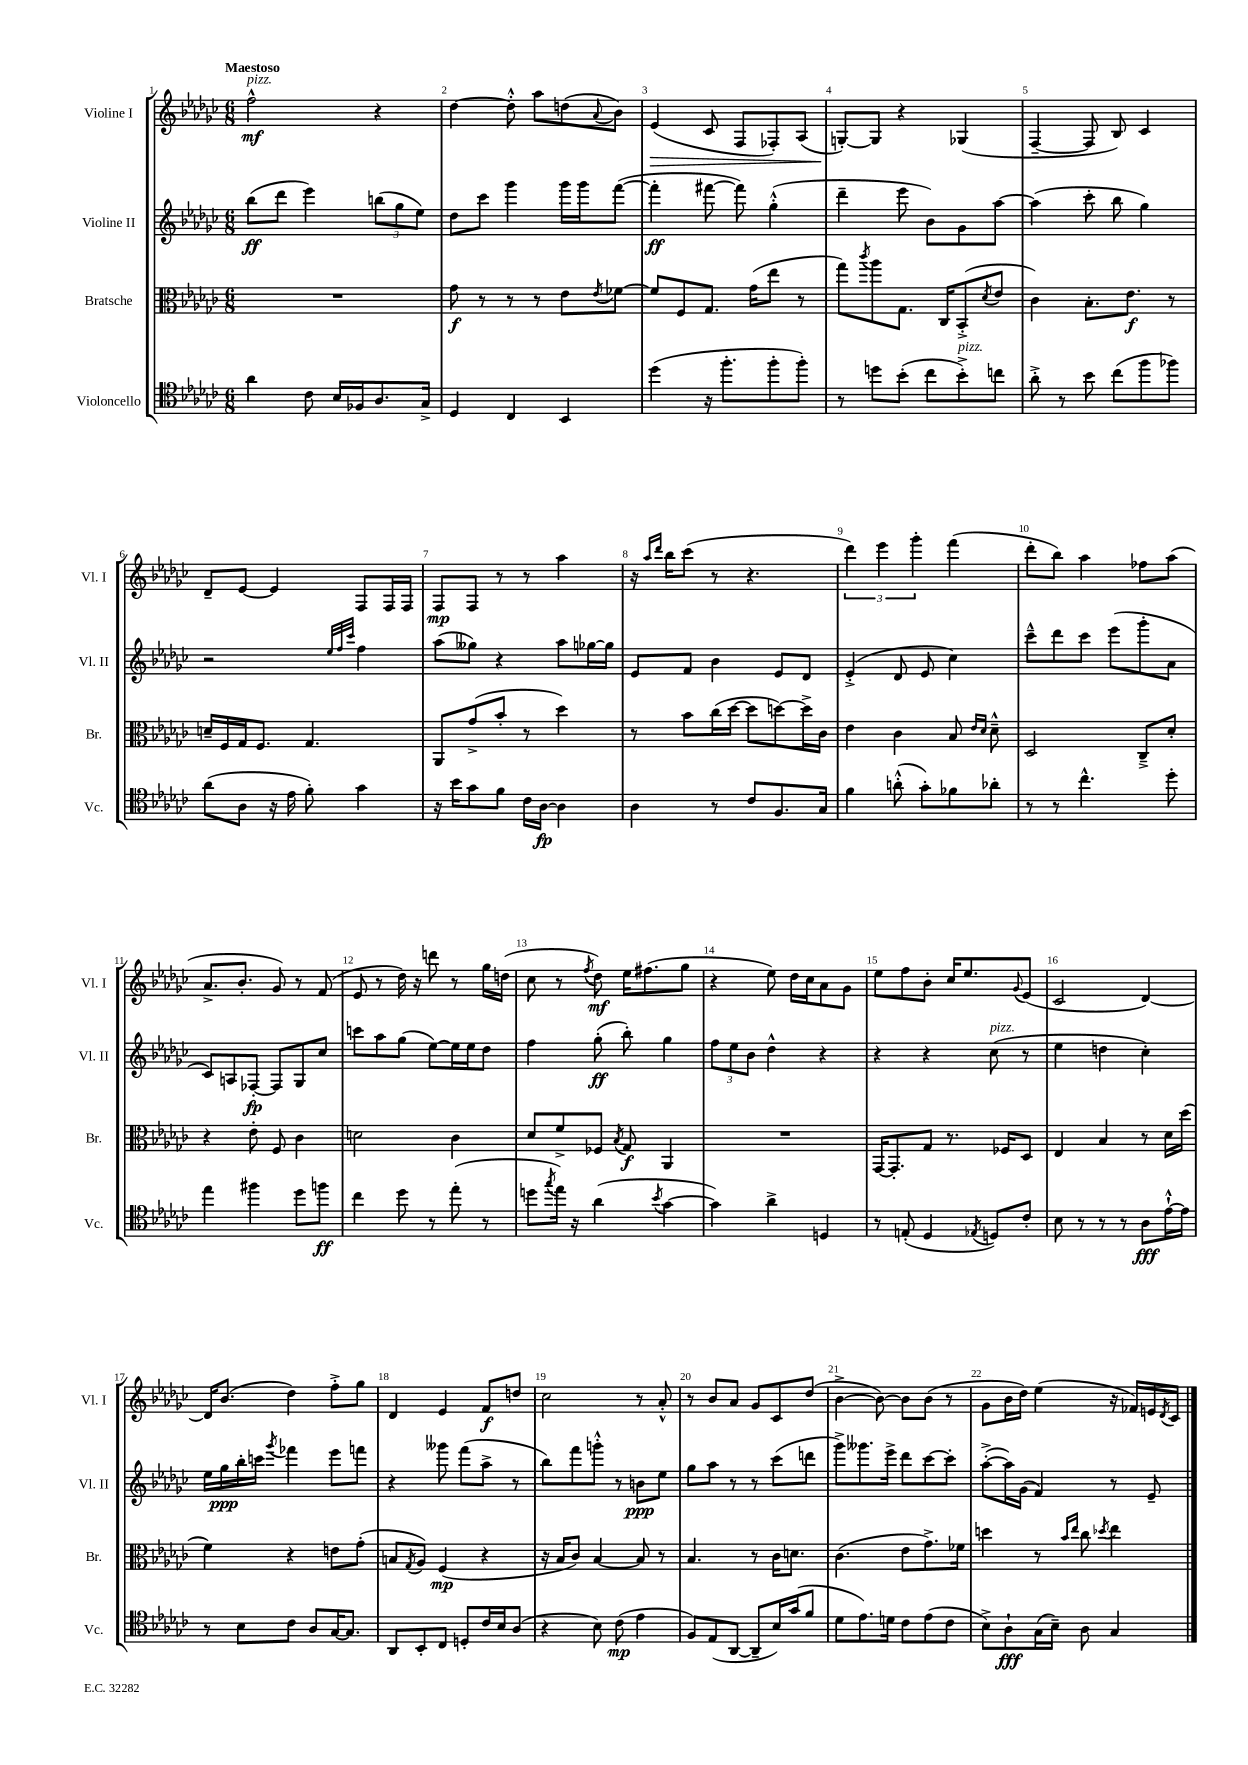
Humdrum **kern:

**kern	**dynam	**kern	**dynam	**kern	**dynam	**kern	**dynam
*part4	*part4	*part3	*part3	*part2	*part2	*part1	*part1
*staff4	*staff4	*staff3	*staff3	*staff2	*staff2	*staff1	*staff1
*I"Violoncello	*	*I"Bratsche	*	*I"Violine II	*	*I"Violine I	*
*I'Vc.	*	*I'Br.	*	*I'Vl. II	*	*I'Vl. I	*
*clefC4	*	*clefC3	*	*clefG2	*	*clefG2	*
*k[b-e-a-d-g-c-]	*	*k[b-e-a-d-g-c-]	*	*k[b-e-a-d-g-c-]	*	*k[b-e-a-d-g-c-]	*
*M6/8	*	*M6/8	*	*M6/8	*	*M6/8	*
=1	=1	=1	=1	=1	=1	=1	=1
!	!	!	!	!	!	!LO:TX:a:B:t=Maestoso	!
!	!	!	!	!	!	!LO:TX:a:i:t=pizz.	!
4a-\	.	2.r	.	(8bb-\L	ff	2ff^^\	mf
.	.	.	.	8ddd-\J	.	.	.
8c-\	.	.	.	4eee-\)	.	.	.
16B-/LL	.	.	.	.	.	.	.
16F-X/J	.	.	.	.	.	.	.
8.A-/	.	.	.	(12bbn\L	.	4r	.
.	.	.	.	12gg-\	.	.	.
.	.	.	.	12ee-\J)	.	.	.
16G-^/Jk	.	.	.	.	.	.	.
=2	=2	=2	=2	=2	=2	=2	=2
4D-/	.	8g-\	f	8dd-\L	.	[4dd-\	.
.	.	8r	.	8ccc-\J	.	.	.
4C-/	.	8r	.	4ggg-\	.	8dd-'^^\]	.
.	.	8r	.	.	.	8aa-\L	.
4BB-/	.	8e-\L	.	16ggg-\LL	.	(8ddn\	.
.	.	.	.	16ggg-\J	.	.	.
.	.	8qe-/	.	.	.	8qqa-/	.
.	.	[8f-X\J	.	([8fff\J	.	8b-\J)	.
=3	=3	=3	=3	=3	=3	=3	=3
!	!	!	!	!	!	!	!LO:HP:b
(4dd-\	.	8f-/L]	.	4fff'\]	ff	(4e-/	>
.	.	8F/	.	.	.	.	.
16r	.	8.G-/J	.	[8fff#X\	.	8c-/	.
8.ff'\L	.	.	.	.	.	.	.
.	.	.	.	8fff#\])	.	8F/L	.
.	.	(16g-\KL	.	.	.	.	.
8ff'\	.	8ee-\J	.	(4gg-'^^\	.	8F-X'/)	.
8ff'\J)	.	8r	.	.	.	(8A-/J	.
=4	=4	=4	=4	=4	=4	=4	=4
8r	.	8gg-\L)	.	4ddd-~\	.	[8Gn'/L)	.
.	.	8qccc-/	.	.	.	.	.
8ddn\L	.	8aa-\	.	.	.	8G/J]	]
(8b-'\J	.	8.G-\J	.	8eee-\	.	4r	.
8cc-\L	.	.	.	8b-\L)	.	.	.
.	.	16C-/KL	.	.	.	.	.
!LO:TX:a:i:t=pizz.	!	!	!	!	!	!	!
8b-'^\)	.	(8BB-'^/	.	8g-\	.	(4G-X/	.
.	.	8qd-/	.	.	.	.	.
8ccn\J	.	8e-/J	.	[8aa-\J	.	.	.
=5	=5	=5	=5	=5	=5	=5	=5
8a-'^\	.	4c-\)	.	(4aa-\]	.	[4F~/	.
8r	.	.	.	.	.	.	.
8b-\	.	8.B-'\L	.	8ccc-'\	.	8F/]	.
(8cc-\L	.	.	.	8bb-\	.	8B-/)	.
.	.	8.e-\J	f	.	.	.	.
8ff\	.	.	.	4gg-\)	.	4c-/	.
8ff-X\J)	.	8r	.	.	.	.	.
!!LO:LB:g=z
=6	=6	=6	=6	=6	=6	=6	=6
(8a-\L	.	16dn~/LL	.	2r	.	8d-~/L	.
.	.	16F/	.	.	.	.	.
8A-\J	.	16G-/J	.	.	.	[8e-/J	.
.	.	8.F/J	.	.	.	.	.
16r	.	.	.	.	.	4e-/]	.
16e-\	.	.	.	.	.	.	.
8f'\)	.	4.G-/	.	.	.	.	.
.	.	.	.	32qqee-/LLL	.	.	.
.	.	.	.	32qqff/	.	.	.
.	.	.	.	32qqccc-/JJJ	.	.	.
4g-\	.	.	.	4ff\	.	8F/L	.
.	.	.	.	.	.	16F/L	.
.	.	.	.	.	.	16F/JJ	.
=7	=7	=7	=7	=7	=7	=7	=7
16r	.	8AA-/L	.	(8aa-\L	.	8F/L	mp
16b-\KL	.	.	.	.	.	.	.
8g-\	.	(8g-^/	.	8gg--X\J)	.	8F/J	.
8f\J	.	8b-'/J	.	4r	.	8r	.
16c-\LL	.	8r	.	.	.	8r	.
[16A-\JJ	fp	.	.	.	.	.	.
4A-\]	.	4dd-\)	.	8aa-\L	.	4aa-\	.
.	.	.	.	[16gg-X\L	.	.	.
.	.	.	.	16gg-\JJ]	.	.	.
=8	=8	=8	=8	=8	=8	=8	=8
4A-\	.	8r	.	8e-/L	.	16r	.
.	.	.	.	.	.	16qqaa-/LL	.
.	.	.	.	.	.	16qqddd-/JJ	.
.	.	.	.	.	.	16bb-\KL	.
.	.	8b-\L	.	8f/J	.	(8ccc-\J	.
8r	.	(16cc-\L	.	4b-\	.	8r	.
.	.	[16dd-\JJ	.	.	.	.	.
8c-/L	.	8dd-\L]	.	.	.	4.r	.
8.F/	.	[8ddn\)	.	8e-/L	.	.	.
.	.	16dd^\L]	.	8d-/J	.	.	.
16G-/Jk	.	16c-\JJ	.	.	.	.	.
=9	=9	=9	=9	=9	=9	=9	=9
4f\	.	4e-\	.	(4e-'^/	.	6ddd-\)	.
.	.	.	.	.	.	6eee-\	.
(8an'^^\	.	4c-\	.	8d-/	.	.	.
.	.	.	.	.	.	6ggg-'\	.
8g-'\L)	.	.	.	8e-/	.	.	.
8f-X\	.	8B-/	.	4cc-\)	.	(4fff\	.
.	.	16qqe-/LL	.	.	.	.	.
.	.	16qqd-/JJ	.	.	.	.	.
8a-X'\J	.	8d-~^^\	.	.	.	.	.
=10	=10	=10	=10	=10	=10	=10	=10
8r	.	2D-/	.	8ccc-~^^\L	.	8ddd-'\L	.
8r	.	.	.	8ddd-\	.	8bb-\J)	.
4.cc-^^\	.	.	.	8ccc-\J	.	4aa-\	.
.	.	.	.	(8eee-\L	.	.	.
.	.	8C-~^/L	.	8ggg-'\	.	8ff-X\L	.
8dd-'\	.	8d-'/J	.	8a-\J	.	(8aa-\J	.
!!LO:LB:g=z
=11	=11	=11	=11	=11	=11	=11	=11
4ee-\	.	4r	.	8c-/L)	.	8.a-^/L	.
.	.	.	.	8An/	.	.	.
.	.	.	.	.	.	8.b-'/J	.
4ff#X\	.	8e-'\	.	[8F-X'/J	fp	.	.
.	.	8F/	.	8F-/L]	.	8g-/)	.
8dd-\L	.	4c-\	.	8G-/	.	8r	.
8ffn\J	ff	.	.	8cc-/J	.	(8f/	.
=12	=12	=12	=12	=12	=12	=12	=12
4cc-\	.	2dn\	.	8cccn\L	.	8e-/	.
.	.	.	.	8aa-\	.	8r	.
8dd-\	.	.	.	(8gg-\J	.	16dd-\)	.
.	.	.	.	.	.	16r	.
8r	.	.	.	[8ee-\L)	.	8dddn\	.
(8ee-'\	.	4c-\	.	16ee-\L]	.	8r	.
.	.	.	.	16ee-\J	.	.	.
8r	.	.	.	8dd-\J	.	16gg-\LL	.
.	.	.	.	.	.	(16ddn\JJ	.
=13	=13	=13	=13	=13	=13	=13	=13
8ddn\L	.	8d-/L	.	4ff\	.	8cc-\	.
8qgg-/	.	.	.	.	.	.	.
16ee-\Jk)	.	8f^/	.	.	.	8r	.
16r	.	.	.	.	.	.	.
.	.	.	.	.	.	8qff/	.
(4a-\	.	8F-X/J	.	(8gg-'\	ff	8dd-\)	mf
.	.	8qB-/	.	.	.	.	.
.	.	8G-/	f	8bb-'\)	.	16ee-\KL	.
.	.	.	.	.	.	(8.ff#X\	.
8qb-/	.	.	.	.	.	.	.
[4g-\	.	4AA-/	.	4gg-\	.	.	.
.	.	.	.	.	.	8gg-\J	.
=14	=14	=14	=14	=14	=14	=14	=14
4g-\])	.	2.r	.	12ff\L	.	4r	.
.	.	.	.	12ee-\	.	.	.
.	.	.	.	12b-\J	.	.	.
4a-^\	.	.	.	4dd-^^\	.	8ee-\)	.
.	.	.	.	.	.	16dd-\LL	.
.	.	.	.	.	.	16cc-\J	.
4Dn/	.	.	.	4r	.	8a-\	.
.	.	.	.	.	.	8g-\J	.
=15	=15	=15	=15	=15	=15	=15	=15
8r	.	[16GG-/KL	.	4r	.	8ee-\L	.
.	.	8.GG-'/]	.	.	.	.	.
(8En'/	.	.	.	.	.	8ff\	.
4D-/	.	8G-/J	.	4r	.	8b-'\J	.
.	.	8.r	.	.	.	16cc-/KL	.
.	.	.	.	.	.	8.ee-/	.
8qE-X/	.	.	.	.	.	.	.
!	!	!	!	!LO:TX:a:i:t=pizz.	!	!	!
8Dn/L)	.	.	.	(8cc-\	.	.	.
.	.	16F-X/KL	.	.	.	.	.
.	.	.	.	.	.	8qqg-/	.
8c-'/J	.	8D-/J	.	8r	.	(8e-/J	.
=16	=16	=16	=16	=16	=16	=16	=16
8B-\	.	4E-/	.	4ee-\	.	2c-/	.
8r	.	.	.	.	.	.	.
8r	.	4B-/	.	4ddn\	.	.	.
8r	.	.	.	.	.	.	.
8A-\L	fff	8r	.	4cc-'\)	.	[4d-/)	.
[16e-`^^\L	.	16d-\LL	.	.	.	.	.
16e-\JJ]	.	(16dd-\JJ	.	.	.	.	.
!!LO:LB:g=z
=17	=17	=17	=17	=17	=17	=17	=17
8r	.	4f\)	.	16ee-\LL	.	16d-/KL]	.
.	.	.	.	16gg-\	ppp	(8.b-/J	.
8B-\L	.	.	.	16bb-'\	.	.	.
.	.	.	.	16cccn\JJ	.	.	.
.	.	.	.	8qggg-/	.	.	.
8c-\J	.	4r	.	4fff-X\	.	4dd-\)	.
8A-/L	.	.	.	.	.	.	.
[16G-/K	.	8en\L	.	8eee-\L	.	8ff'^\L	.
8.G-/J]	.	.	.	.	.	.	.
.	.	(8g-'\J	.	8fffn\J	.	8gg-\J	.
=18	=18	=18	=18	=18	=18	=18	=18
8AA-/L	.	8Bn/L	.	4r	.	4d-/	.
.	.	8qG-/	.	.	.	.	.
8BB-'/	.	8A-/J)	.	.	.	.	.
8C-/J	.	(4F/	mp	8ggg--X\	.	4e-/	.
8Dn'/L	.	.	.	(8fff\L	.	.	.
16c-/L	.	4r	.	8aa-^\J	.	8f/L	f
16B-/J	.	.	.	.	.	.	.
(8A-/J	.	.	.	8r	.	8ddn/J	.
=19	=19	=19	=19	=19	=19	=19	=19
4r	.	16r	.	8bb-\L)	.	2cc-\	.
.	.	16B-/KL	.	.	.	.	.
.	.	8c-/J)	.	8fff\	.	.	.
8B-\)	.	[4B-/	.	8gggn'^^\J	.	.	.
(8c-\	mp	.	.	8r	.	.	.
4e-\	.	8B-/]	.	8bn\L	ppp	8r	.
.	.	8r	.	8ee-\J	.	8a-'^^/	.
=20	=20	=20	=20	=20	=20	=20	=20
8F/L)	.	4.B-/	.	8gg-\L	.	8r	.
(8E-/	.	.	.	8aa-\J	.	8b-/L	.
[8AA-/J	.	.	.	8r	.	8a-/J	.
8AA-~/L]	.	8r	.	8r	.	8g-/L	.
16B-/L)	.	16c-\KL	.	(8ccc-\L	.	8c-/	.
(16g-/J	.	8.dn\J	.	.	.	.	.
8f/J	.	.	.	8dddn\J	.	(8dd-/J	.
=21	=21	=21	=21	=21	=21	=21	=21
8d-\L	.	(4.c-\	.	8ggg-^\L)	.	[4b-^\	.
8.e-\)	.	.	.	8.ggg--X\	.	.	.
.	.	.	.	.	.	8b-\_)	.
16dn\Jk	.	.	.	16eee-^\Jk	.	.	.
8c-\L	.	8e-\L	.	8ddd-\L	.	8b-\L]	.
(8e-\	.	8.g-^\)	.	[8ccc-\	.	(8b-\J	.
8c-\J	.	.	.	8ccc-'\J]	.	8r	.
.	.	16f-X\Jk	.	.	.	.	.
=22	=22	=22	=22	=22	=22	=22	=22
8B-^\L)	.	4ddn\	.	([8aa-'^\L	.	8g-\L	.
8A-`\	fff	.	.	16aa-\L])	.	16b-\L	.
.	.	.	.	(16g-\JJ	.	16dd-\JJ)	.
(16G-\L	.	8r	.	4f/)	.	(4ee-\	.
16B-~\JJ)	.	.	.	.	.	.	.
.	.	16qqb-/LL	.	.	.	.	.
.	.	16qqee-/JJ	.	.	.	.	.
8A-\	.	8cc-\	.	.	.	.	.
.	.	8qdd-X/	.	.	.	.	.
4G-/	.	4ee-\	.	8r	.	16r	.
.	.	.	.	.	.	16f-X/LL)	.
.	.	.	.	8e-~/	.	16en/	.
.	.	.	.	.	.	8qd-/	.
.	.	.	.	.	.	16c-/JJ	.
==	==	==	==	==	==	==	==
*-	*-	*-	*-	*-	*-	*-	*-
